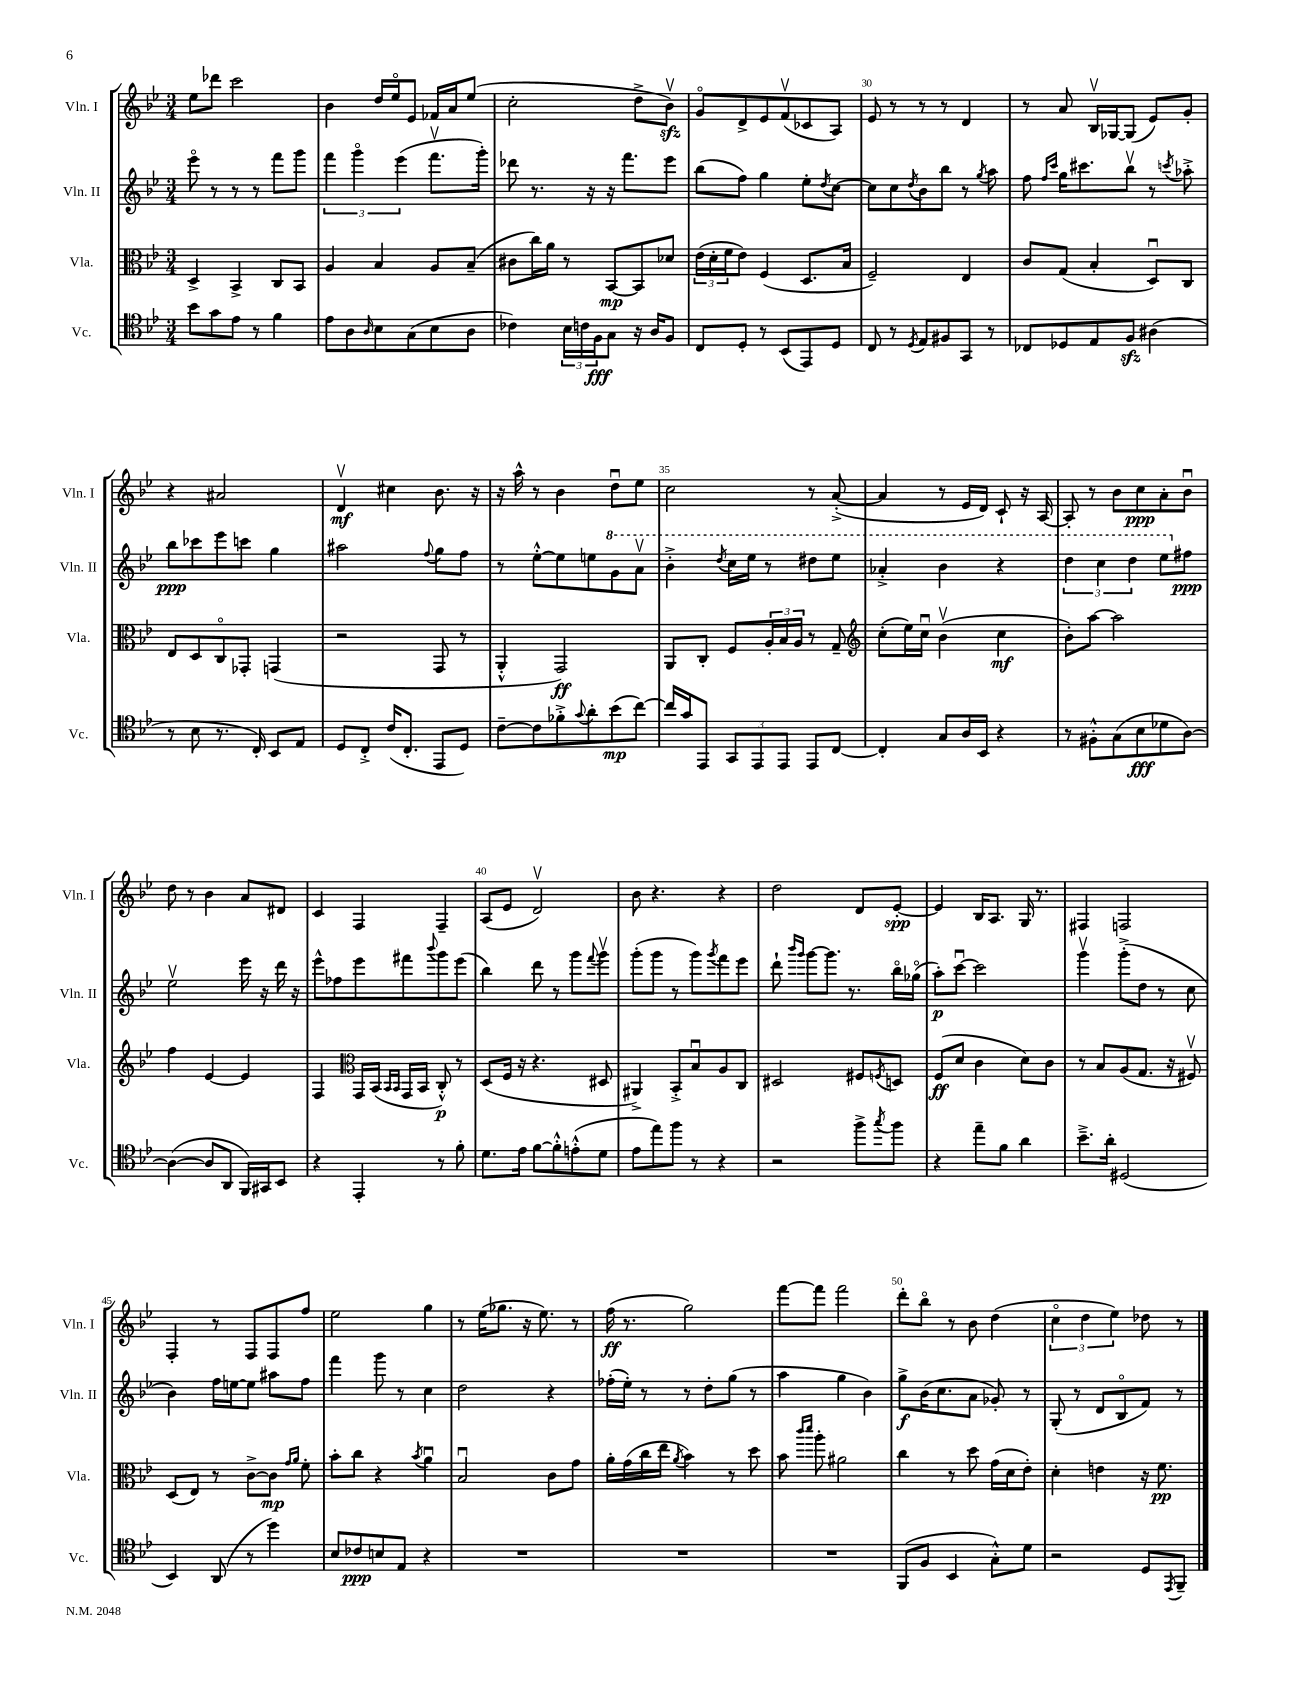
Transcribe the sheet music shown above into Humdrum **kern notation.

**kern	**kern	**kern	**kern
*staff4	*staff3	*staff2	*staff1
*clefC4	*clefC3	*clefG2	*clefG2
*k[b-e-]	*k[b-e-]	*k[b-e-]	*k[b-e-]
*M3/4	*M3/4	*M3/4	*M3/4
8b-	4D^	8eee-o	8ee-
8g	.	8r	8ddd-
8e-	4BB-^	8r	2ccc
8r	.	8r	.
4f	8C	8fff	.
.	8BB-	8ggg	.
=	=	=	=
8e-	4A	6fff	4b-
8A	.	.	.
.	.	6gggo	.
16qqA	.	.	.
8B-	4B-	.	16dd
.	.	.	16ee-o
.	.	(6eee-	.
(8G	.	.	8e-
8B-	8A	8.fffv	16f-
.	.	.	16a
8A	(8B-~	.	(8ee-
.	.	16ggg')	.
=	=	=	=
4c-)	8c#	8ddd-	2cc'
.	16cc)	8.r	.
.	16a	.	.
24B-	8r	.	.
24c	.	.	.
.	.	16r	.
24F	.	.	.
8G	[8BB-	16r	.
.	.	8.fff	.
16r	8BB-]	.	8dd^
16A	.	.	.
8F	8d-	8eee-	8b-v)
=	=	=	=
8C	(24e-	(8bb-	8go
.	24d'	.	.
.	24f	.	.
8D'	8e-)	8ff)	8d^
8r	(4F	4gg	8e-
(8BB-	.	.	(8fv
8EE-)	8.D	8ee-'	8c-
.	.	8qdd	.
8D	.	[8cc	8A)
.	16B-	.	.
=	=	=	=
8C	2F~)	8cc]	8e-
8r	.	8cc	8r
8qD	.	8qdd	.
8E-	.	8b-	8r
8F#	.	8bb-	8r
8GG	4E-	8r	4d
.	.	8qgg	.
8r	.	8aa	.
=	=	=	=
8C-	8c	8ff	8r
.	.	16qqff	.
.	.	16qqccc	.
8D-	(8G	16gg	8a
.	.	8.ccc#	.
8E-	4B-'	.	16B-v
.	.	.	[16G-
8F	.	8bb-v	(8G-]
(4A#	8Du)	8r	8e-)
.	.	8qccc	.
.	8C	8aa-'^	8g'
=	=	=	=
8r	8E-	8bb-	4r
8B-	8D	8ccc-	.
8.r	8Co	8eee-	2a#
.	8GG-'	8ccc	.
16C')	.	.	.
8BB-	(4GG	4gg	.
8E-	.	.	.
=	=	=	=
8D	2r	2aa#	4dv
8C'^	.	.	.
(16c	.	.	4cc#
8.C'	.	.	.
.	.	8qqff	.
8EE-	8GG	8gg	8.b-
8D)	8r	8ff	.
.	.	.	16r
=	=	=	=
[8c~	4AA'^^	8r	16r
.	.	.	16aa^^
8c]	.	[8ee-'^^	8r
8f-'^	2GG)	8ee-]	4b-
8qqg	.	.	.
8a'	.	8ee	.
(8b-	.	8gg	8ddu
[8cc)	.	8aav	8ee-
=	=	=	=
16cc]	8AA	4bb-'^	2cc
16g	.	.	.
8EE-	8C'	.	.
.	.	8qddd	.
12GG	8F	16ccc	.
.	.	16eee-	.
12EE-	.	.	.
.	24A'	8r	.
12EE-	24B-	.	.
.	24A	.	.
8EE-	8r	8ddd#	8r
[8C	8G~	8eee-	([8a'^
=	=	=	=
*	*clefG2	*	*
4C']	(8cc'	4aa-'^	4a]
.	16ee-)	.	.
.	16ccu	.	.
8G	(4b-v	4bb-	8r
16A	.	.	16e-
16BB-	.	.	16d)
4r	4cc	4r	8c`
.	.	.	16r
.	.	.	[16A
=	=	=	=
8r	8b-')	6ddd	8A']
8F#'^^	[8aa	.	8r
.	.	6ccc	.
(8G	2aa]	.	8b-
.	.	6ddd	.
8B-	.	.	8cc
8d-	.	8eee-	8a'
[8A)	.	8ff#	8b-u
=	=	=	=
(4A_	4ff	2ee-v	8dd
.	.	.	8r
8A]	[4e-	.	4b-
8AA	.	.	.
16FF)	4e-]	16eee-	8a
16GG#	.	16r	.
8BB-	.	16ddd	8d#
.	.	16r	.
=	=	=	=
4r	4F	8eee-^^	4c
.	.	8ff-	.
*	*clefC3	*	*
4EE-'	16GG	8eee-	4F
.	(16BB-	.	.
.	16qqBB-	.	.
.	16qqBB-	.	.
.	16GG	8fff#	.
.	16BB-	.	.
.	.	8qqbbb-	.
8r	8C'^^)	8ggg	4F~
8f'	8r	(8eee-	.
=	=	=	=
8.d	(8D	4bb-)	(8A
.	16F	.	8e-
16e-	16r	.	.
[8f	4.r	8ddd	2dv)
8f'^^]	.	8r	.
(8e'^^	.	8ggg	.
.	.	8qqfff	.
8d	8D#	8gggv	.
=	=	=	=
8e-	4AA#^)	(8ggg'	8b-
8ee-)	.	8ggg	4.r
8ff	8BB-'^	8r	.
8r	8B-u	8ggg)	.
.	.	8qggg	.
4r	8A	8fff	4r
.	8C	8eee-	.
=	=	=	=
2r	2D#	8ddd`	2dd
.	.	16qqbbb-	.
.	.	16qqggg	.
.	.	[8ggg	.
.	.	8.ggg]	.
.	.	8.r	.
8ff^	8F#	.	8d
8qgg	8qF	.	.
8ff	8D	16bb-o	[8e-'
.	.	(16gg-o	.
=	=	=	=
4r	(8F	8aa')	4e-]
.	8d	[8cccu	.
8ee-~	4c	2ccc]	16B-
.	.	.	8.A
8f	.	.	.
4a	8d)	.	16G
.	.	.	8.r
.	8c	.	.
=	=	=	=
8.b-~^	8r	4gggv	4F#
.	8B-	.	.
16a'	.	.	.
(2D#	(8A	(8ggg'^	2F
.	8.G	8dd	.
.	.	8r	.
.	16r	.	.
.	8F#v)	8cc	.
=	=	=	=
4BB-)	(8D	4b-)	4F'
.	8E-)	.	.
(8AA	8r	16ff	8r
.	.	[16ee	.
8r	[8c^	8ee]	8F
4dd)	8c]	8aa#	8F
.	16qqg	.	.
.	16qqa	.	.
.	8f'	8ff	8ff
=	=	=	=
8B-	8b-'	4fff	2ee-
8c-	8cc	.	.
8B	4r	8ggg	.
8E-	.	8r	.
.	8qb-	.	.
4r	4au	4cc	4gg
=	=	=	=
2.r	2B-u	2dd	8r
.	.	.	(16ee-
.	.	.	8.gg-
.	.	.	16r
.	.	.	8.ee-)
.	8c	4r	.
.	8g	.	8r
=	=	=	=
2.r	16a'	(16ff-'	(16ff
.	(16g	16ee-')	8.r
.	16cc	8r	.
.	16ee-	.	.
.	8qa	.	.
.	4b-)	8r	2gg)
.	.	8dd'	.
.	8r	(8gg	.
.	8dd	8r	.
=	=	=	=
2.r	8b-	4aa	[8fff
.	16qqccc	.	.
.	16qqddd	.	.
.	8aa'	.	8fff]
.	2a#	4gg	2fff
.	.	4b-)	.
=	=	=	=
(8FF	4cc	8gg^	8ddd'
8F	.	(16b-	8bb-o
.	.	8.cc	.
4BB-	8r	.	8r
.	8dd	8a	8b-
8G'^^)	(16g	8g-')	(4dd
.	16d	.	.
8d	8e-')	8r	.
=	=	=	=
2r	4d'	(8G'	6cco
.	.	8r	.
.	.	.	6dd
.	4e	8d	.
.	.	.	6ee-)
.	.	8B-o	.
8D	16r	8f)	8dd-
.	8.f	.	.
8qEE-	.	.	.
8FF~	.	8r	8r
==	==	==	==
*-	*-	*-	*-
